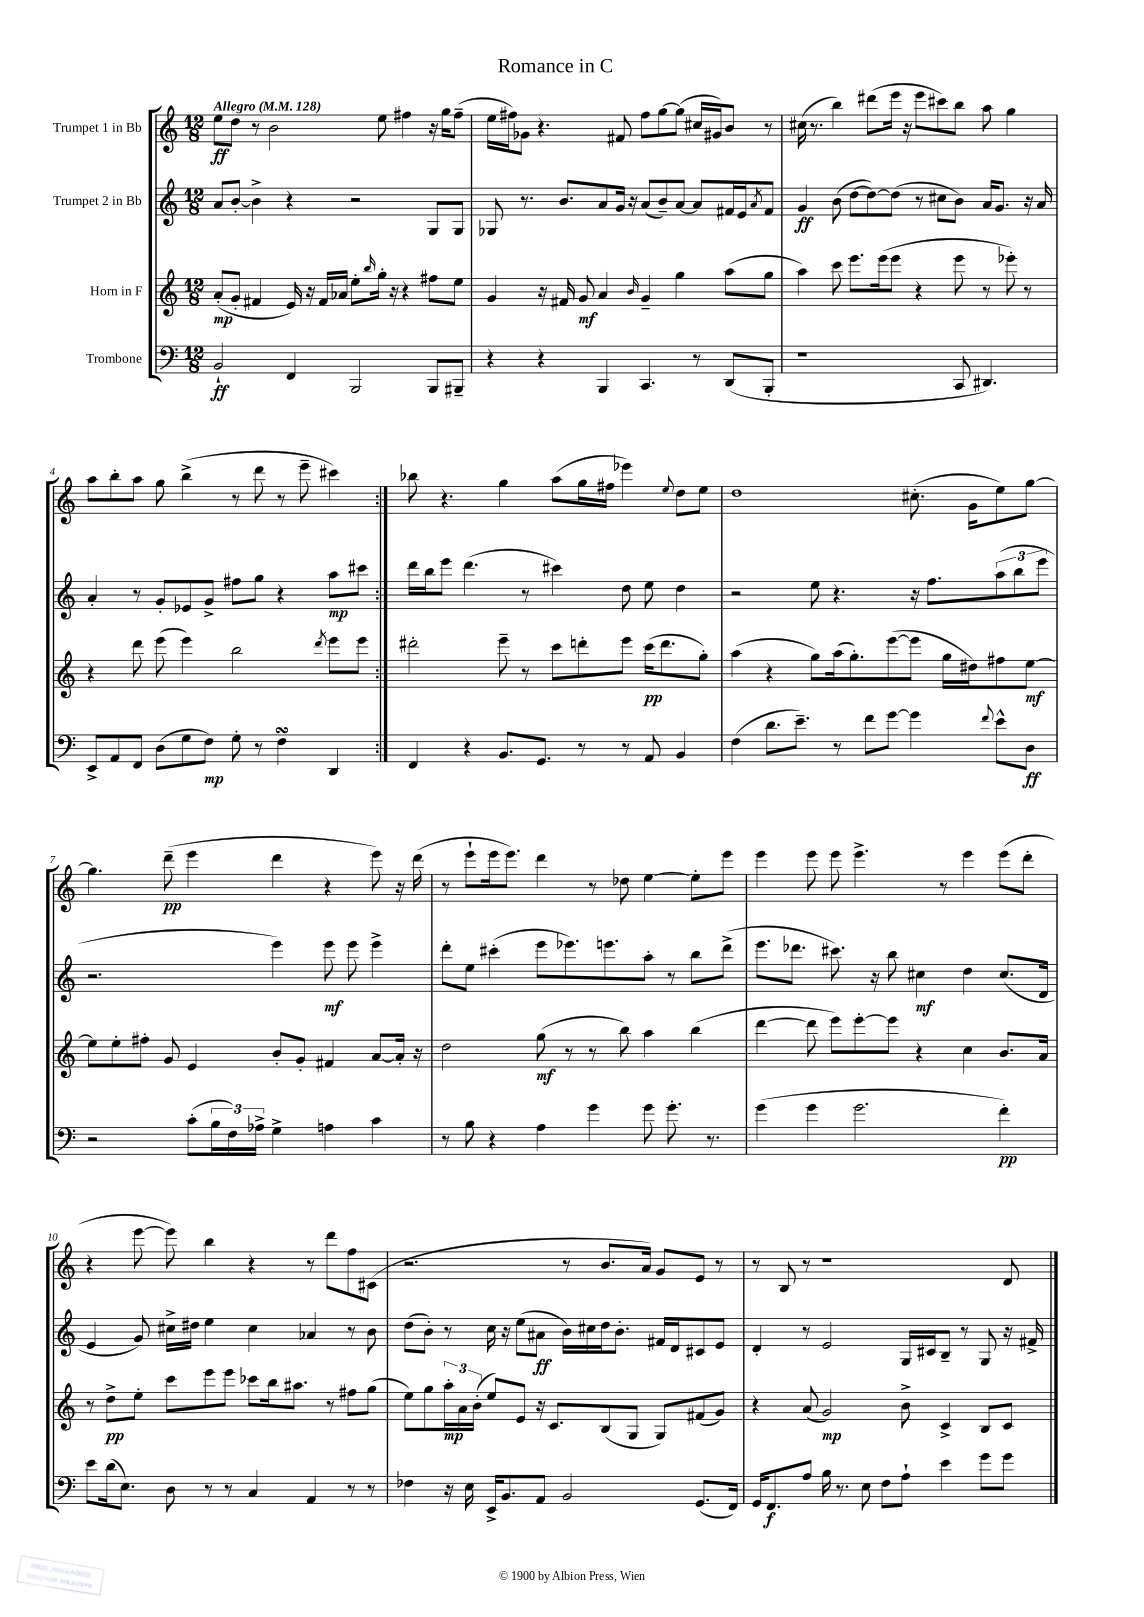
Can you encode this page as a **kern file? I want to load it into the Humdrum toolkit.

**kern	**kern	**kern	**kern
*staff4	*staff3	*staff2	*staff1
*clefF4	*clefG2	*clefG2	*clefG2
*k[]	*k[]	*k[]	*k[]
*M12/8	*M12/8	*M12/8	*M12/8
*MM128	*MM128	*MM128	*MM128
2BB`/	(8a'/L	8a/L	8ee\L
.	8g'/J	[8b'/J	8dd\J
.	4f#/	4b^\]	8r
.	.	.	2b\
4FF/	16e/)	4r	.
.	16r	.	.
.	16f#/LL	.	.
.	16a-/JJ	.	.
2BBB/	8ee'\L	2r	.
.	16qqbb/	.	.
.	16gg'\Jk	.	8ee\
.	16r	.	.
.	4r	.	4ff#\
8BBB/L	8ff#\L	8G/L	16r
.	.	.	16gg\LK
8BBB#~/J	8ee\J	8G/J	(8ff#~\J
=	=	=	=
4r	4g/	8G-/	16ee\LL
.	.	.	16ff#\J)
.	.	8.r	8g-\J
4r	16r	.	4.r
.	16f#/	8.b/L	.
.	8g/	.	.
4BBB/	4a/	8a/	.
.	.	16g/Jk	8f#/
.	.	16r	.
.	16qqb/	.	.
4.CC/	4g~/	(8a/L	8ff#\L
.	.	8b~/)	[8gg\
.	4gg\	[8a/J	(8gg\]J
8r	.	8a/]L	16cc#/LL
.	.	.	16g#/J)
(8DD/L	(8aa\L	16f#/L	8b/J
.	.	16e/J	.
.	.	8qa/	.
8BBB'/J	8gg\J	8f#/J	8r
=	=	=	=
1r	4aa\)	4g/	(16cc#\
.	.	.	8.r
.	8ccc\	(8b\	4bb\)
.	8.eee\L	[8dd\L	.
.	.	8dd\_)	(8ddd#\L
.	(16eee\k	.	.
.	8eee\J	(8dd\]J	16eee\Jk
.	.	.	16r
.	4r	8r	8eee\L
.	.	8cc#\L	8ccc#\)
8CC/	8eee\	8b\J)	8bb\J
4.DD#/)	8r	16a/LK	8aa\
.	.	8.g/J	.
.	8eee-'\)	.	4gg\
.	8r	16r	.
.	.	16a/	.
=	=	=	=
8EE^/L	4r	4a'/	8aa\L
8AA/	.	.	8bb'\
8FF/J	8ddd\	8r	8aa\J
(8D\L	(8eee\	8g'/L	8gg\
8G\	4eee\)	8e-/	(4bb^\
8F\J)	.	8g^/J	.
8G'\	2bb\	8ff#\L	8r
8r	.	8gg\J	8ddd\
4F\	.	4r	8r
.	.	.	8eee~\
.	8qddd/	.	.
4DD/	8eee\L	8aa\L	4ccc#\)
.	8eee\J	8ccc#\J	.
=:|!	=:|!	=:|!	=:|!
4FF/	2ddd#'\	16ddd\LL	8bb-\
.	.	16bb\J	.
.	.	8eee\J	4.r
4r	.	(4.ddd\	.
8.BB/L	8eee~\	.	4gg\
.	8r	8r	.
8.GG/J	.	.	.
.	8ccc\L	4ccc#\)	(8aa\L
8r	8ddd'\	.	16gg\L
.	.	.	16ff#\JJ
8r	8eee\J	8dd\	4eee-\)
8AA/	(16ccc\LK	8ee\	.
.	8.ddd\	.	.
.	.	.	8qqee/
4BB/	.	4dd\	8dd\L
.	8gg'\J)	.	8ee\J
=	=	=	=
(4F\	(4aa\	2r	1dd
8.d\L	4r	.	.
8.e~\J)	.	.	.
.	8gg\L)	8ee\	.
8r	(16aa\k	4.r	.
.	8.gg'\)	.	.
8f\L	.	.	.
[8g\J	([8eee\	.	.
4g\]	8eee\]J	16r	(8.cc#'\
.	.	8.ff\L	.
.	16gg\LL	.	.
.	16dd#\J)	.	16g\LK
8qqf/	.	.	.
8e^^\L	8ff#\	(12aa\	8ee\)
.	.	12bb\	.
8D\J	[8ee\J	.	[8gg\J
.	.	12eee\J	.
=	=	=	=
2r	8ee\]L	2.r	4.gg\]
.	8ee'\	.	.
.	8ff#'\J	.	.
.	8g/	.	(8ddd~\
(8c'\L	4e/	.	4eee\
24B\L	.	.	.
24F\)	.	.	.
24A-^\JJ	.	.	.
4G^\	8b'/L	4eee\)	4ddd\
.	8g'/J	.	.
4A\	4f#/	8eee\	4r
.	.	8eee\	.
4c\	[8a/L	4eee^\	8eee\)
.	16a'/]Jk	.	16r
.	16r	.	(16ddd\
=	=	=	=
8r	2dd\	8ddd'\L	8r
8B\	.	8ee\J	8eee`\L
4r	.	(4ccc#'\	16eee\k
.	.	.	8.eee\J)
4A\	(8gg\	8eee\L	4ddd\
.	8r	8.eee-\)	.
4g\	8r	.	8r
.	.	8.eee\	.
.	8bb\)	.	8dd-\
8g\	4aa\	8aa'\J	[4ee\
8.g'\	.	8r	.
.	(4bb\	8bb\L	8ee'\]L
8.r	.	.	.
.	.	(8ddd^\J	8eee\J
=	=	=	=
(4g\	[4ddd\	8.eee\L	4eee\
.	.	8.ddd-\J	.
4g\	8ddd\]	.	8eee\
.	8eee\L)	8.ccc#\)	8eee\
2.g\	[8eee'\	.	4.eee^\
.	.	16r	.
.	8eee\]J	8bb\	.
.	4r	4cc#\	.
.	.	.	8r
.	4cc\	4dd\	4eee\
4f'\)	8.b/L	(8.cc#/L	(8eee\L
.	.	.	8ddd'\J
.	16a/Jk	16d/Jk	.
=	=	=	=
8e\L	8r	4e/	4r
(16d\k	8dd^\L	.	.
8.E\J)	.	.	.
.	8ee'\J	8g/)	[8eee\
8D\	8ccc\L	16cc#^\LL	8eee\])
.	.	16dd#\JJ	.
8r	8eee\	4ee\	4bb\
8r	8eee\J	.	.
4C/	8ccc-\L	4cc#\	4r
.	16bb\k	.	.
.	8.aa#\J	.	.
4AA/	.	4a-/	8r
.	8r	.	8ddd\L
8r	8ff#\L	8r	8ff\
8r	(8gg\J	8b\	(8c#\J
=	=	=	=
4F-\	8ee\L)	(8dd\L	2.r
.	8gg\	8b'\J)	.
16r	24aa'\L	8r	.
.	24a\	.	.
16E\	.	.	.
.	(24b'\JJ	.	.
16EE^/LK	8ee/L)	16cc\	.
8.BB/	.	16r	.
.	8e/J	(8ee\L	.
8AA/J	16r	8a#\J	.
.	8.c/L	.	.
2BB/	.	16b\LL)	8r
.	.	16cc#\	.
.	(8B/	16dd\J	8.b/L
.	.	8.b'\J	.
.	8G/J	.	.
.	.	.	16a/Jk)
.	8G/L)	16f#/LL	8g/L
.	.	16d/J	.
(8.GG/L	(8f#/	8c#/	8e/J
.	8g/J)	8e/J	8r
16FF/Jk)	.	.	.
=	=	=	=
16GG/LK	4r	4d'/	8r
8.FF/	.	.	.
.	.	.	8B/
8A/J	(8a/	8r	8r
16B\	2g/)	2e/	1r
8.r	.	.	.
8E\	.	.	.
8F\L	.	.	.
8A`\J	8b^\	16G/LL	.
.	.	16c#/J	.
4e\	4c^/	8B~/J	.
.	.	8r	.
8g\L	8B/L	8G/	.
8g\J	8c/J	16r	8d/
.	.	16f#^/	.
==	==	==	==
*-	*-	*-	*-
